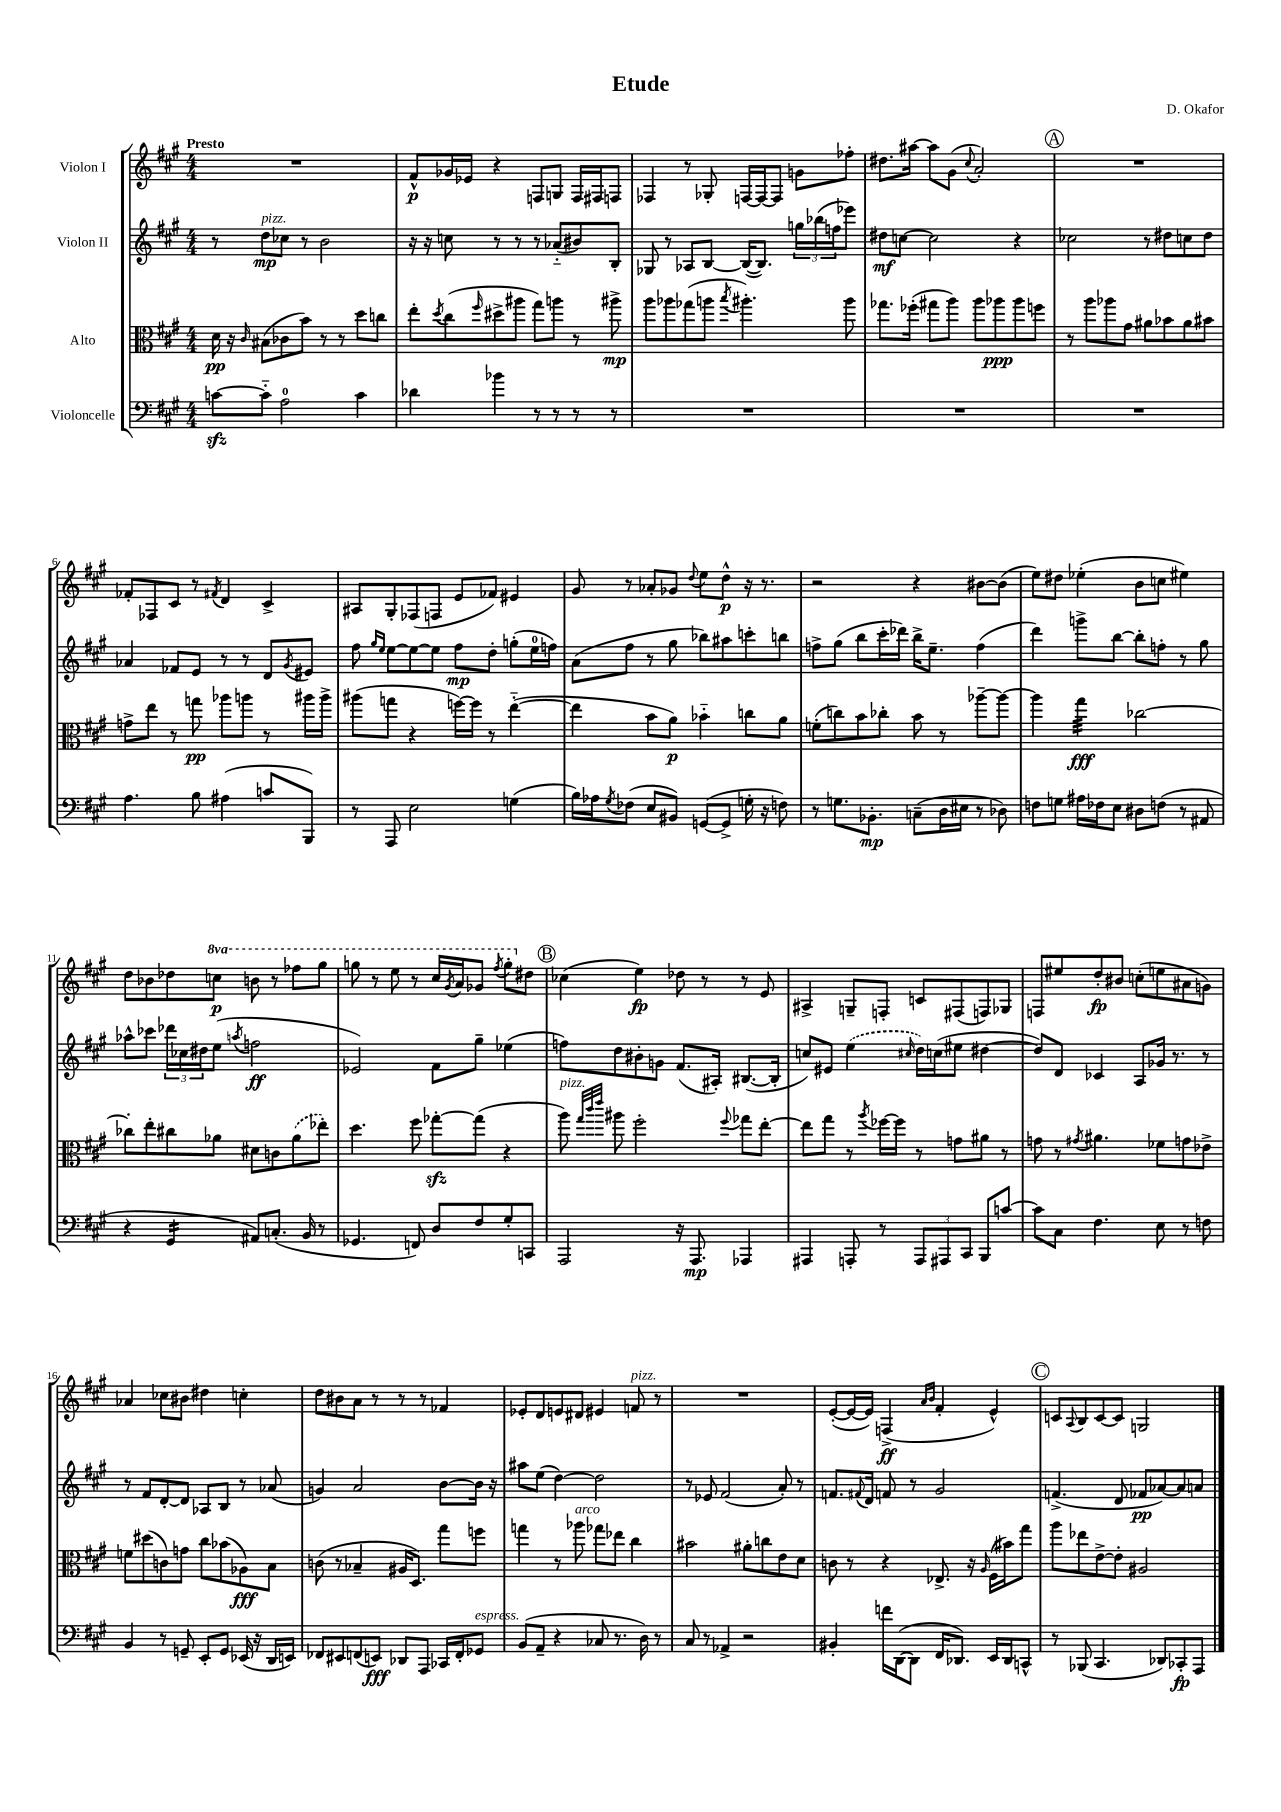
\header { title = "Etude" composer = "D. Okafor" }
<<
\new StaffGroup <<
\new Staff = "s0" \with { instrumentName = "Violon I" } {
    \clef treble \key a \major \numericTimeSignature \time 4/4 \set Staff.ottavationMarkups = #ottavation-simple-ordinals \tempo "Presto"
    R1 |
    fis'8-^\p ges'16 ees'16 r4 f8 g8 f16 fis16 f8 |
    fes4 r8 ges8-. f16~ f16~ f8 g'8 fes''8-. |
    dis''8. ais''16~ ais''8 gis'8( \appoggiatura { cis''8 } a'2-.) |
    \mark \markup { \circle "A" } R1 |
    fes'8-. fes8 cis'8 r8 \acciaccatura { fis'8 } d'4 cis'4-> |
    ais8 gis8-. fes8( f8 e'8 fes'8) eis'4 |
    gis'8 r8 aes'8-. ges'8 \appoggiatura { d''8 } e''8 d''8-^\p r16 r8. |
    r2 r4 bis'8~ bis'8( |
    e''8) dis''8 ees''4-.( b'8 c''8 eis''4) |
    d''8 bes'8 des''8 \ottava #1 c'''8\p b''!8 r8 fes'''8 gis'''8 |
    g'''8 r8 e'''8 r8 cis'''16 \acciaccatura { gis''8 } a''16 ges''8 \acciaccatura { fis'''8 } g'''8-. \ottava #0 dis''8 |
    \mark \markup { \circle "B" } ces''4( e''4\fp) des''8 r8 r8 e'8 |
    ais4-> g8-- f8-. c'8 fis8( f8) ges8 |
    f8 eis''8 d''8-.\fp bis'8 c''8-.( e''8 ais'8 g'8) |
    aes'4 ces''8 bis'8 dis''4 c''4-. |
    d''8 bis'8 a'8 r8 r8 r8 fes'4 |
    ees'8-. d'8 e'8 dis'8 eis'4 f'8^\markup { \italic "pizz." } r8 |
    R1 |
    e'8~-.( e'16~ e'16) f4->\ff( \grace { a'16 b'16 } fis'4-. e'4-^) |
    \mark \markup { \circle "C" } c'8 \appoggiatura { a8 } b8 c'8~ c'8 g2 \bar "|." |
}
\new Staff = "s1" \with { instrumentName = "Violon II" } {
    \clef treble \key a \major \numericTimeSignature \time 4/4
    r8 d''8\mp^\markup { \italic "pizz." } ces''8 r8 b'2 |
    r16 r16 c''8 r8 r8 r8 aes'8-_( bis'8) b8-. |
    ges8 r8 aes8 b8~ b16~( b8.) \tuplet 3/2 { g''16 bes''16( f''16 } ees'''8) |
    dis''8\mf c''8~ c''2 r4 |
    \mark \markup { \circle "A" } ces''2 r8 dis''8 c''8 dis''8 |
    aes'4 fes'8 e'8 r8 r8 d'8 \acciaccatura { gis'8 } eis'8 |
    fis''8 \grace { gis''16 e''16 } e''8~ e''8~ e''8 fis''8\mp d''8-. g''8-.( e''16-0 f''16) |
    a'8( fis''8 r8 gis''8 bes''8) ais''8 c'''8-. b''8 |
    f''8-> gis''8( b''8 cis'''16-. des'''16) b''16-> e''8.-- f''4( |
    d'''4) g'''8-> b''8~ b''8-. f''8-. r8 gis''8 |
    aes''8-^ ces'''8 \tuplet 3/2 { des'''16 ces''16 dis''16 } e''8( \acciaccatura { a''8 } f''2\ff |
    ees'2) fis'8 gis''8-- ees''4( |
    \mark \markup { \circle "B" } f''8) d''8 bis'8-. g'8 fis'8.( ais16-.) bis8.~( bis16-. |
    c''8) eis'8 \once \slurDashed e''4( \grace { cis''16 } d''16) c''16( eis''8 dis''4~ |
    dis''8) d'8 ces'4 a8 ges'16 r8. r8 |
    r8 fis'8 d'8~-. d'8 aes8 b8 r8 aes'8( |
    g'4) a'2 b'8~ b'16 r16 |
    ais''8 e''8( d''4~) d''2 |
    r8 ees'8 fis'2( a'8-.) r8 |
    f'8. \appoggiatura { fis'8 } d'16 f'8 r8 gis'2 |
    \mark \markup { \circle "C" } f'4.->( d'8 fes'8\pp aes'8~) aes'8 a'8 \bar "|." |
}
\new Staff = "s2" \with { instrumentName = "Alto" } {
    \clef alto \key a \major \numericTimeSignature \time 4/4
    d'16\pp r16 \grace { cis'16 } bis8( ces'8 b'8) r8 r8 d''8 c''8 |
    e''8-. \acciaccatura { d''8 } cis''8( \grace { fis''16 } dis''8-> ais''8 gis''8) a''8 r8 ais''8->\mp |
    a''8 aes''8 ges''8( a''8 \acciaccatura { b''8 } ais''4.-.) ais''8 |
    ges''8. fes''16-.( gis''8 a''8) a''8 aes''8\ppp aes''8 f''8 |
    \mark \markup { \circle "A" } r8 a''8 aes''8 gis'8 ais'8 bes'8 ais'8 bis'8 |
    g'8-> e''8 r8 g''8\pp aes''8 a''8 r8 ais''16 ais''16-> |
    ais''8( g''8 r4 f''16~) f''16 r8 e''4~-_( |
    e''4 b'8 a'8\p) bes'4-_ c''8 a'8 |
    f'8-.( c''8) b'8 ces''8-. b'8 r8 aes''8~-- aes''8~ |
    aes''4 gis''4:32\fff ces''2~ |
    ces''8-. e''8-. cis''8 aes'8 dis'8 c'8 \once \slurDashed aes'8( ees''8-.) |
    d''4. fis''8 ges''8~-.\sfz ges''8( r4 |
    \mark \markup { \circle "B" } a''8^\markup { \italic "pizz." }) \grace { gis''32 cis'''32 e'''32 } ais''8 fis''2-. \appoggiatura { fis''8 } ges''8 e''8~-. |
    e''8 gis''8 r8 \acciaccatura { a''8 } fes''16~ fes''16 r8 g'8 ais'8 r8 |
    g'8 r8 \acciaccatura { gis'8 } ais'4. fes'8 g'8 ees'8-> |
    f'8 dis''8( c'8) g'8 cis''8 bes'8( aes8\fff) b8 |
    c'8( r8 bes4-- ais16 d8.) gis''8 f''8 |
    g''4 r8 aes''8^\markup { \italic "arco" } ges''8 ees''8 cis''4 |
    bis'2 ais'8-. c''8 e'8 d'8 |
    c'8 r8 r4 ees8.-> r16 \grace { a16 } fis16( bis'16) gis''8 |
    \mark \markup { \circle "C" } a''8 ees''8 e'8~-> e'8-. ais2 \bar "|." |
}
\new Staff = "s3" \with { instrumentName = "Violoncelle" } {
    \clef bass \key a \major \numericTimeSignature \time 4/4
    c'8~\sfz c'8-_ a2-0 c'4 |
    des'4 bes'4 r8 r8 r8 r8 |
    R1 |
    R1 |
    \mark \markup { \circle "A" } R1 |
    a4. b8 ais4( c'8 b,,8) |
    r8 a,,8 e2 g4( |
    b16) aes16 \acciaccatura { gis8 } fes8( e8 bis,8) g,8~( g,8-> g16-. r16 f8) |
    r8 g8. bes,8.-.\mp c8--( d16 eis16 r8 des8) |
    f8 g8 ais16 fes16 e8 dis8 f8( r8 ais,8 |
    r4 gis,4:16 ais,8) c8.-.( b,16 r8 |
    ges,4. f,8) d8 fis8 gis8-. c,8 |
    \mark \markup { \circle "B" } a,,2 r16 a,,8.\mp aes,,4 |
    ais,,4 a,,8-. r8 \tuplet 3/2 { a,,8 ais,,8 cis,8 } b,,8 c'8~ |
    c'8 cis8 fis4. e8 r8 f8 |
    b,4 r8 g,8-- e,8-. g,8 ees,16( r16 d,16 e,16) |
    fes,8 eis,8 f,8( e,8\fff) des,8 a,,8 ces,16 f,16-. ges,8^\markup { \italic "espress." } |
    b,8( a,8-- r4 ces8 r8. d16) r8 |
    cis8 r8 aes,4-> r2 |
    bis,4-. f'16 d,16~( d,8 fis,16 des,8.) e,16 des,16 c,8-^ |
    \mark \markup { \circle "C" } r8 bes,,8( cis,4. des,8) ces,8-.\fp a,,8 \bar "|." |
}
>>
>>
